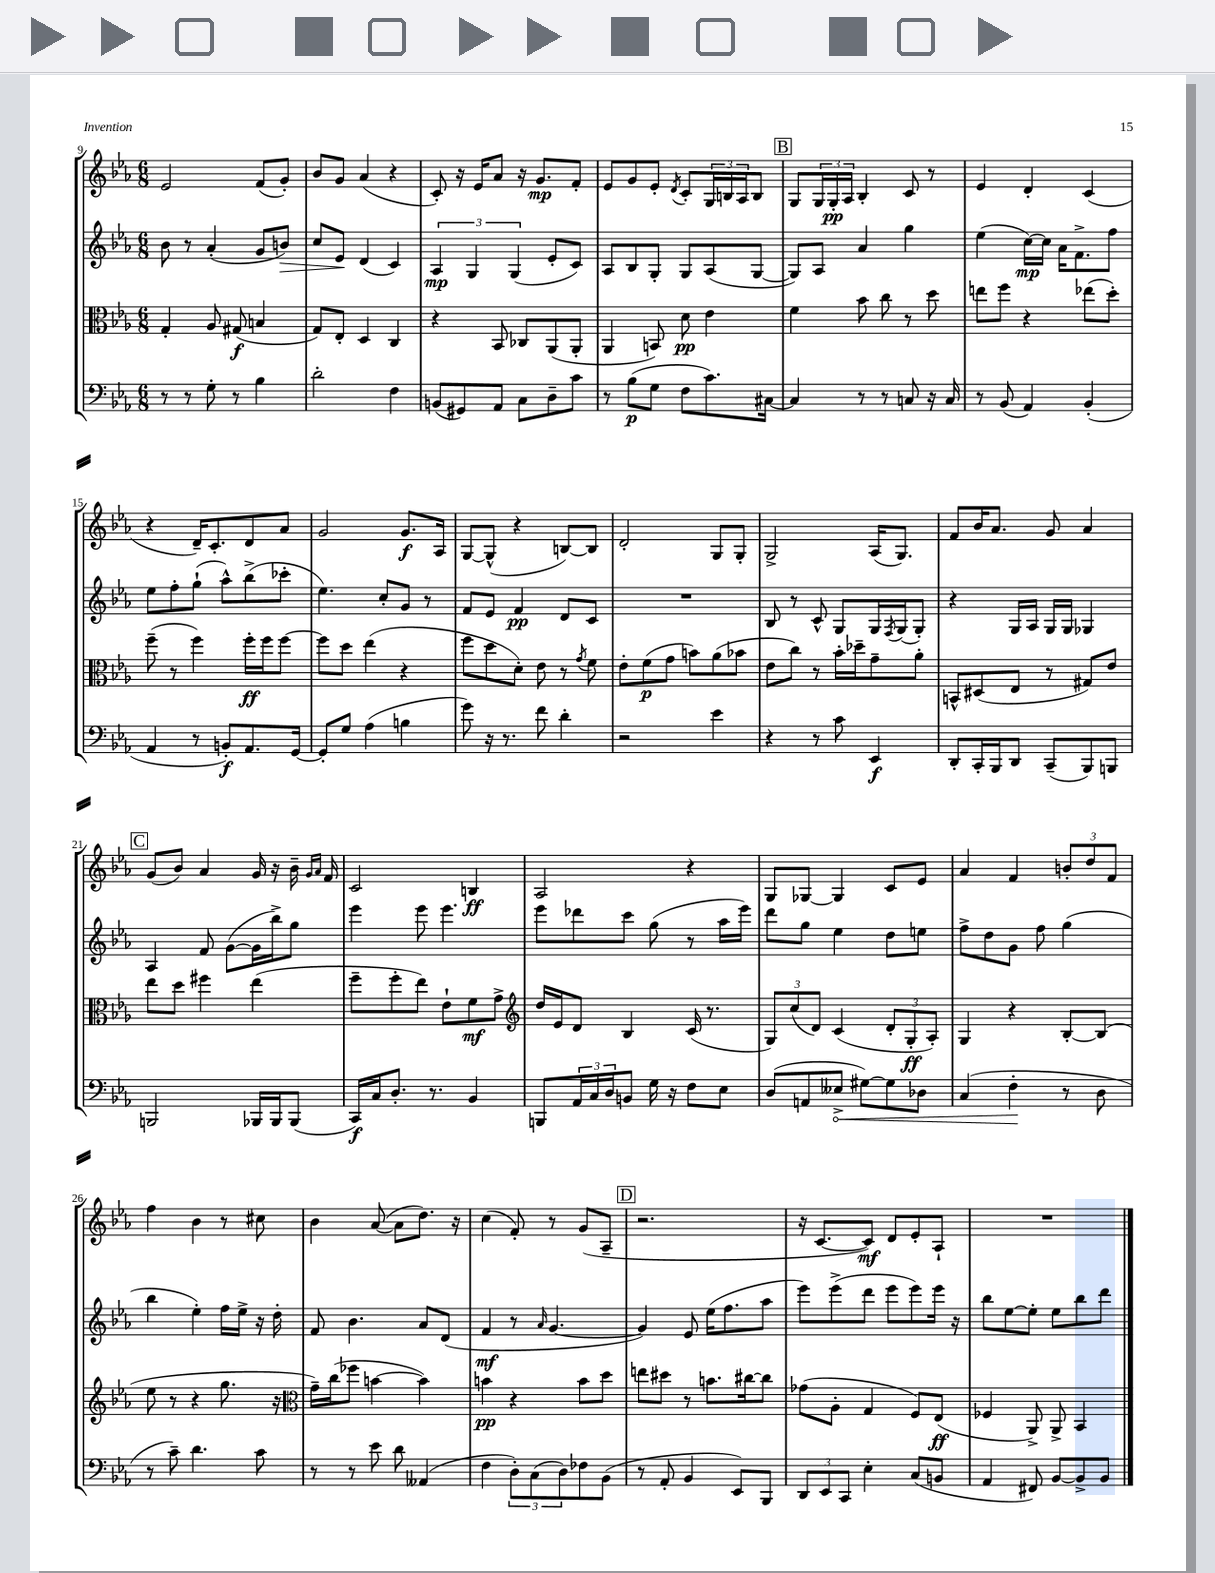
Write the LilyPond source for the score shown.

<<
\new StaffGroup <<
\new Staff = "s0" {
    \clef treble \key ees \major \numericTimeSignature \time 6/8
    ees'2 f'8( g'8-.) |
    bes'8 g'8 aes'4( r4 |
    c'8-.) r16 ees'16 aes'8 r16 g'8.\mp f'8-. |
    ees'8 g'8 ees'8-. \acciaccatura { d'8 } c'8-. \tuplet 3/2 { g16 b16 aes16 } b8 |
    \mark \markup { \box "B" } g8 \tuplet 3/2 { g16 g16-.\pp aes16 } bes4-. c'8 r8 |
    ees'4 d'4-. c'4( |
    r4 d'16--) c'8.-. d'8 aes'8 |
    g'2 g'8.\f aes16 |
    g8~ g8-^( r4 b8~) b8 |
    d'2-. g8 g8-. |
    g2-> aes16( g8.) |
    f'8 bes'16 aes'8. g'8 aes'4 |
    \mark \markup { \box "C" } g'8( bes'8) aes'4 g'16 r16 bes'16-- \grace { g'16 aes'16 } f'16 |
    c'2 b4\ff |
    aes2 r4 |
    g8 ges8~ ges4 c'8 ees'8 |
    aes'4 f'4 \tuplet 3/2 { b'8-. d''8 f'8 } |
    f''4 bes'4 r8 cis''8 |
    bes'4 aes'8~( aes'8 d''8.) r16 |
    c''4( f'8-.) r8 g'8( aes8-- |
    \mark \markup { \box "D" } r2. |
    r16 c'8.~ c'8\mf) d'8 ees'8-. aes8-! |
    R2. \bar "|." |
}
\new Staff = "s1" {
    \clef treble \key ees \major \numericTimeSignature \time 6/8
    bes'8 r8 aes'4-.( g'8 b'8\>) |
    c''8 ees'8\! d'4( c'4) |
    \tuplet 3/2 { aes4\mp g4 g4( } ees'8-. c'8) |
    aes8 bes8 g8-. g8 aes8( g8~ |
    \mark \markup { \box "B" } g8) aes8 aes'4 g''4 |
    ees''4( c''16~\mp) c''16 aes'16 f'8.-> f''8 |
    ees''8 f''8-. g''8-!( aes''8-^) bes''8->( ces'''8-. |
    ees''4.) c''8-. g'8 r8 |
    f'8 ees'8 f'4\pp d'8 c'8 |
    R2. |
    bes8 r8 c'8-^ g8 g16 \acciaccatura { f8 } g16( g8-.) |
    r4 g16 aes16 g16 g16 ges4 |
    \mark \markup { \box "C" } aes4 f'8 g'8~( g'16 bes''16->) g''8 |
    ees'''4 ees'''8 ees'''4. |
    ees'''8 des'''8 c'''8 g''8( r8 aes''16 ees'''16) |
    d'''8 g''8 ees''4 d''8 e''8 |
    f''8-> d''8 g'8 f''8 g''4( |
    bes''4 ees''4-.) f''16 ees''16-> r16 d''16-. |
    f'8 bes'4. aes'8 d'8( |
    f'4\mf r8 \grace { aes'16 } g'4.~ |
    \mark \markup { \box "D" } g'4) ees'8 ees''16( f''8. aes''8 |
    ees'''8) ees'''8->( d'''8 ees'''8 ees'''8) ees'''16 r16 |
    bes''8 ees''8~ ees''8-. ees''8 bes''8 d'''8 \bar "|." |
}
\new Staff = "s2" {
    \clef alto \key ees \major \numericTimeSignature \time 6/8
    g4-. aes8 gis8\f( b4 |
    g8) ees8-. d4 c4 |
    r4 bes,8 ces8 aes,8( aes,8-. |
    aes,4 b,8) d'8\pp ees'4 |
    \mark \markup { \box "B" } f'4 bes'8 c''8 r8 d''8 |
    e''8 f''8 r4 ees''8( d''8-.) |
    f''8--( r8 f''4) f''16-.\ff f''16 f''8~ |
    f''8 d''8 ees''4( r4 |
    f''8 d''8 d'8-.) ees'8 r8 \acciaccatura { g'8 } f'8 |
    ees'8-. f'8\p( g'8 b'8) aes'8( bes'8 |
    ees'8 c''8) r8 bes'16-. des''16-- g'8-- aes'8-. |
    b,8-^ dis8( ees8 r8 gis8) ees'8 |
    \mark \markup { \box "C" } ees''8 d''8 fis''4 ees''4( |
    f''8-- f''8-. ees''8) ees'8-! f'8\mf g'8-> |
    \clef treble d''16 ees'16 d'8 bes4 c'16( r8. |
    \tuplet 3/2 { g8) c''8( d'8) } c'4( \tuplet 3/2 { d'8-. g8-.\ff aes8-.) } |
    g4 r4 bes8~-. bes8( |
    ees''8 r8 r4 g''8. r16 |
    \clef alto g'16--) c''16( fes''8 b'4~ b'4) |
    b'4\pp r4 b'8 d''8 |
    \mark \markup { \box "D" } e''8 dis''8 r8 b'8. cis''16~ cis''8 |
    ges'8( aes8-. g4 f8) ees8\ff( |
    fes4 aes,8->) aes,8-> bes,4 \bar "|." |
}
\new Staff = "s3" {
    \clef bass \key ees \major \numericTimeSignature \time 6/8
    r8 r8 g8-. r8 bes4 |
    d'2-. f4 |
    b,8( gis,8) aes,8 c8 d8-- c'8 |
    r8 bes8\p( g8 f8 c'8.) cis16~ |
    \mark \markup { \box "B" } cis4 r8 r8 c8 r16 c16 |
    r8 bes,8( aes,4) bes,4-.( |
    aes,4 r8 b,8-.\f) aes,8. g,16~ |
    g,8-. g8 aes4( b4 |
    g'8) r16 r8. f'8 d'4-. |
    r2 ees'4 |
    r4 r8 c'8 ees,4\f |
    d,8-. c,16-. bes,,16 d,8 c,8--( bes,,8) b,,8 |
    \mark \markup { \box "C" } b,,2 bes,,16 bes,,16 bes,,8( |
    c,16\f) c16 d8.-. r8. bes,4 |
    b,,8 \tuplet 3/2 { aes,16 c16 d16 } b,8 g16 r16 f8 ees8 |
    d8( a,8 \once \override Hairpin.circled-tip = ##t eeses8->\< gis8~) gis8 des8 |
    c4( f4-.\! r8 d8 |
    r8 c'8--) d'4. c'8 |
    r8 r8 ees'8 d'8 aeses,4( |
    f4 \tuplet 3/2 { d8-.) c8( d8) } fes8 bes,8( |
    \mark \markup { \box "D" } r8 aes,8-. bes,4 ees,8) bes,,8 |
    \tuplet 3/2 { d,8 ees,8 c,8 } ees4-. c8( b,8 |
    aes,4 fis,8) bes,8~ bes,8-> bes,8 \bar "|." |
}
>>
>>
\layout { \context { \Score currentBarNumber = #9 } }
